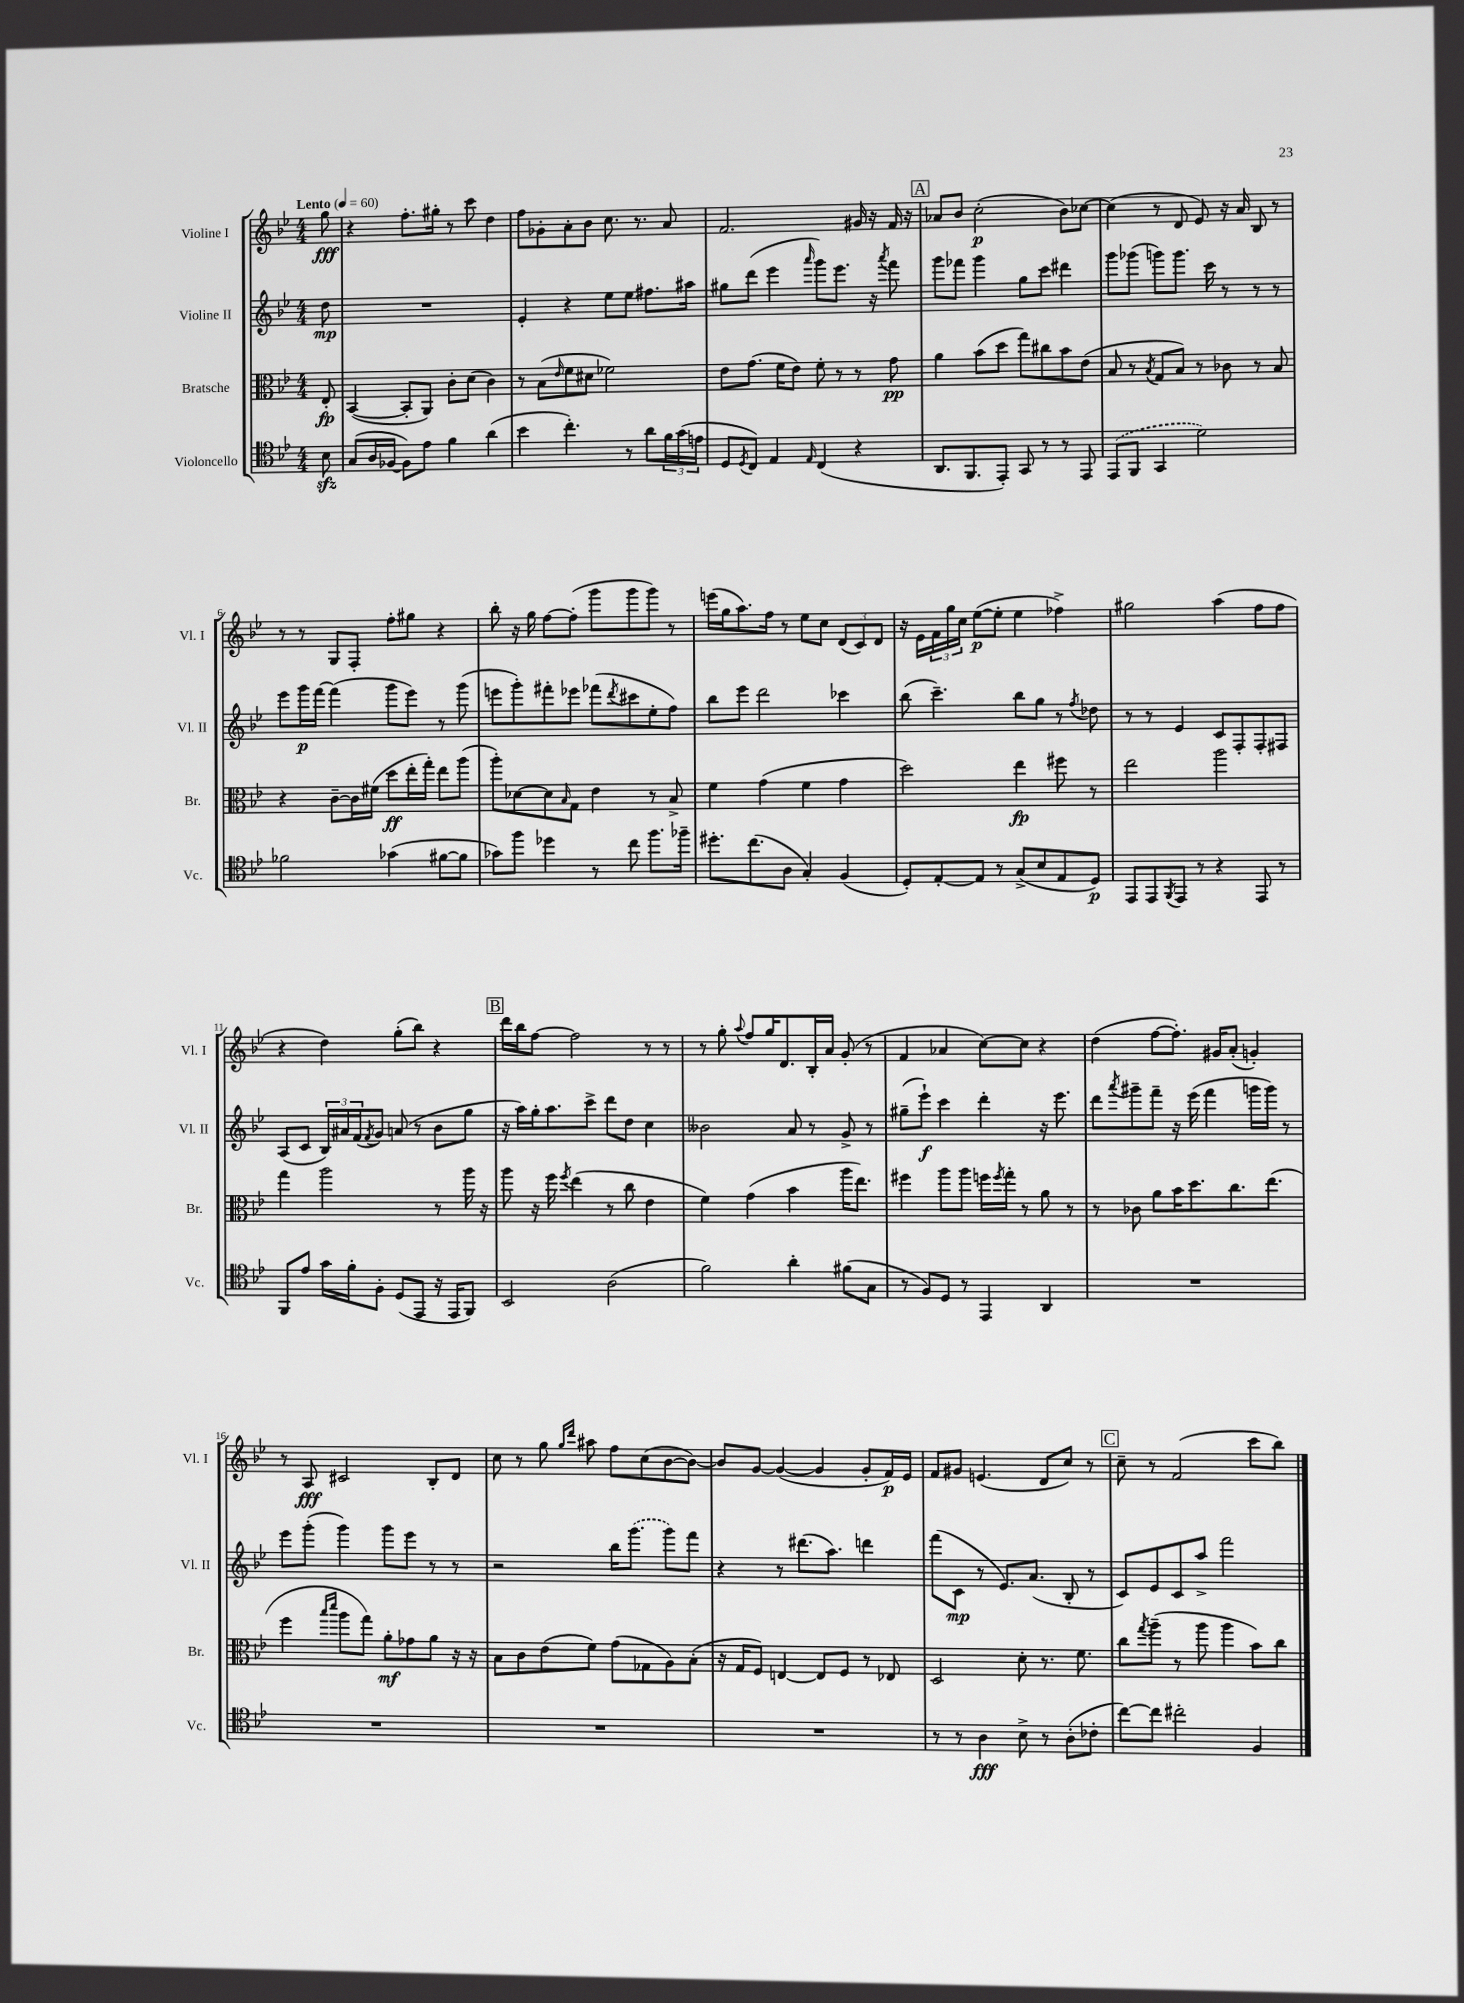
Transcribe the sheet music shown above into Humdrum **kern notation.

**kern	**kern	**kern	**kern
*staff4	*staff3	*staff2	*staff1
*clefC4	*clefC3	*clefG2	*clefG2
*k[b-e-]	*k[b-e-]	*k[b-e-]	*k[b-e-]
*M4/4	*M4/4	*M4/4	*M4/4
*MM60	*MM60	*MM60	*MM60
8B-	8E-'	8dd	8gg
=	=	=	=
(8G	([4BB-	1r	4r
16A	.	.	.
[16F-	.	.	.
8F-])	8BB-']	.	8.ff'
8e-	8AA)	.	.
.	.	.	16gg#'
4f	8c'	.	8r
.	(8d	.	8ccc
(4a	4c)	.	4dd
=	=	=	=
4b-	8r	4e-'	8ff
.	(8B-	.	8g-'
.	16qqe-	.	.
4.cc')	8f	4r	8a'
.	8d#	.	8b-
.	2f-)	8ee-	8.cc
8r	.	8ee-	.
.	.	.	8.r
8a	.	8.ff#	.
24f	.	.	8a
(24g	.	.	.
.	.	16aa#	.
24e	.	.	.
=	=	=	=
8D	8e-	8gg#	2.f
8qD	.	.	.
8C)	(8.g	(8ddd	.
4E-	.	4eee-	.
.	16f	.	.
.	8e-)	.	.
16qqE-	.	16qqaaa	.
(4C	8f'	8ggg)	.
.	8r	8.eee-	.
4r	8r	.	16g#
.	.	16r	16r
.	.	8qaaa	.
.	8g	8fff	16f
.	.	.	16r
=	=	=	=
8.AA	4a	8ggg	8a-
.	.	8fff-	8b-
8.FF	.	.	.
.	(8b-	4ggg	(2cc'
8EE-')	8dd	.	.
8GG	8gg)	8gg	.
8r	8cc#	8ccc	.
8r	8b-	4ddd#	8b-)
8EE-	(8e-	.	[8cc-
=	=	=	=
(8EE-	8B-	8ggg	(4cc-]
8FF	8r	(8ggg-	.
.	8qB-	.	.
4GG	8G	8ggg)	8r
.	8B-)	8.ggg	8d
2d)	8r	.	8e-)
.	.	16ccc	.
.	8c-	8r	16r
.	.	.	16a
.	8r	8r	8B-
.	8B-	8r	8r
=	=	=	=
2f-	4r	8eee-	8r
.	.	16ggg	8r
.	.	[16fff	.
.	[8c~	(4fff]	8G
.	16c]	.	8F'
.	(16f#	.	.
(4g-	8dd	8ggg	8ff'
.	16ee-'	8eee-)	8gg#
.	16gg')	.	.
[8f#	8ee-	8r	4r
8f#]	(8aa	(8ggg	.
=	=	=	=
8g-)	8aa')	8eee	8bb-'
8ff	[8d-	8ggg')	16r
.	.	.	16gg
4dd-	8d-]	8fff#'	[8ff
.	16qqB-	.	.
.	8G	8eee-	(8ff']
8r	4e-	(8fff-	8ggg
.	.	8qddd	.
8cc	.	8ccc#	8ggg
8.ff	8r	8ee-'	8ggg)
.	8B-^	8ff)	8r
16ff-~	.	.	.
=	=	=	=
8.dd#'	4f	8bb-	(16eee
.	.	.	16gg
.	.	8eee-	8.aa)
(8.cc	.	.	.
.	(4g	2ddd	.
.	.	.	16ff
8A	.	.	8r
4G')	4f	.	8ee-
.	.	.	8cc
(4F	4g	4ccc-	(12d
.	.	.	12c)
.	.	.	12d
=	=	=	=
8D')	2dd)	(8bb-	16r
.	.	.	16e-
[8E-'	.	4.ccc~)	24f
.	.	.	24gg
.	.	.	24cc
8E-]	.	.	([8ee-
8r	.	.	8ee-']
(8G^	4ee-	8bb-	4ee-
8B-	.	8gg	.
8E-	8ff#	8r	4ff-^)
.	.	8qff	.
8D)	8r	8dd-	.
=	=	=	=
8EE-	2ee-	8r	2gg#
8EE-	.	8r	.
8qFF	.	.	.
8EE-	.	4e-	.
8r	.	.	.
4r	2aa	8c	(4aa
.	.	8F'	.
8EE-	.	8F'	8ff
8r	.	8F#	8ff
=	=	=	=
8FF	4gg	(8A	4r
8e-	.	8c	.
16g	2aa	24B-)	4dd)
.	.	24a#	.
16f'	.	.	.
.	.	(24f	.
.	.	8qf	.
8F'	.	8g)	.
(8D	.	(8a	(8gg'
8EE-	.	8r	8bb-)
16r	8r	8b-	4r
16EE-	.	.	.
8FF)	16aa	8gg	.
.	16r	.	.
=	=	=	=
2BB-	8aa	16r	16ddd
.	.	16aa)	16bb-
.	16r	16gg'	[8ff
.	16ff	8.aa	.
.	8qff	.	.
.	(4ee-	.	2ff]
.	.	8ccc^	.
(2A	8r	8ddd	.
.	8cc	8dd	.
.	4e-	4cc	8r
.	.	.	8r
=	=	=	=
2f)	4f)	2b--	8r
.	.	.	8gg'
.	.	.	8qqaa
.	(4g	.	8ff
.	.	.	16gg
.	.	.	8.d
4a'	4b-	8a	.
.	.	8r	16B-'
.	.	.	16a
(8f#	16aa	8g^	(8g'
.	8.ee-)	.	.
8G	.	8r	8r
=	=	=	=
8r	4ff#	(8gg#~	4f
8F)	.	8eee-`)	.
8D	8aa	4ccc	4a-
8r	8aa	.	.
4EE-	16ff	4ddd'	[8cc)
.	8qff	.	.
.	16gg'	.	.
.	8r	.	8cc]
4AA	8a	16r	4r
.	.	8.eee-	.
.	8r	.	.
=	=	=	=
1r	8r	8ddd	(4dd
.	.	8qaaa	.
.	8c-	8ggg#~	.
.	8a	8fff~	[8ff
.	16b-	16r	8.ff'])
.	8.dd	(16eee-	.
.	.	4fff	.
.	.	.	16g#
.	8.cc	.	(8a'
.	.	16ggg	4g')
.	(8.ee-	16ggg)	.
.	.	8r	.
=	=	=	=
1r	4ff	8eee-	8r
.	.	(8ggg'	8A
.	16qqbb-	.	.
.	16qqddd	.	.
.	8aa	4ggg)	2c#
.	8gg)	.	.
.	8a'	8ggg	.
.	8g-	8eee-	.
.	8a	8r	8B-'
.	16r	8r	8d
.	16r	.	.
=	=	=	=
1r	8B-	2r	8cc
.	8c	.	8r
.	(8e-	.	8gg
.	.	.	16qqgg
.	.	.	16qqddd
.	8f)	.	8aa#
.	(8g	16bb-	8ff
.	.	(8.ggg	.
.	8G-	.	(8cc
.	8A)	8ggg)	[8b-
.	(8B-'	8fff	8b-_)
=	=	=	=
1r	16r	4r	8b-]
.	16G	.	.
.	8F)	.	[8g
.	[4E	8r	(4g_
.	.	(8.ddd#	.
.	8E]	.	4g]
.	.	8.aa)	.
.	8F	.	.
.	8r	4ddd	8g'
.	8E-	.	16f)
.	.	.	16e-
=	=	=	=
8r	2D	(8fff	8f
8r	.	8c	8g#
4A	.	8r	(4.e
.	.	8.e-)	.
8B-^	8d'	.	.
.	.	(8.a	.
8r	8.r	.	8d
(8A'	.	8B-'	8cc)
.	8.f	.	.
8c-'	.	8r	8r
=	=	=	=
[8cc)	8cc	8c)	8cc~
.	8qgg	.	.
8cc]	(8aa~	8e-	8r
2cc#'	8r	8c	(2f
.	8aa	8aa^	.
.	4aa	2fff	.
4F	8b-)	.	8ccc
.	8cc	.	8bb-)
==	==	==	==
*-	*-	*-	*-
